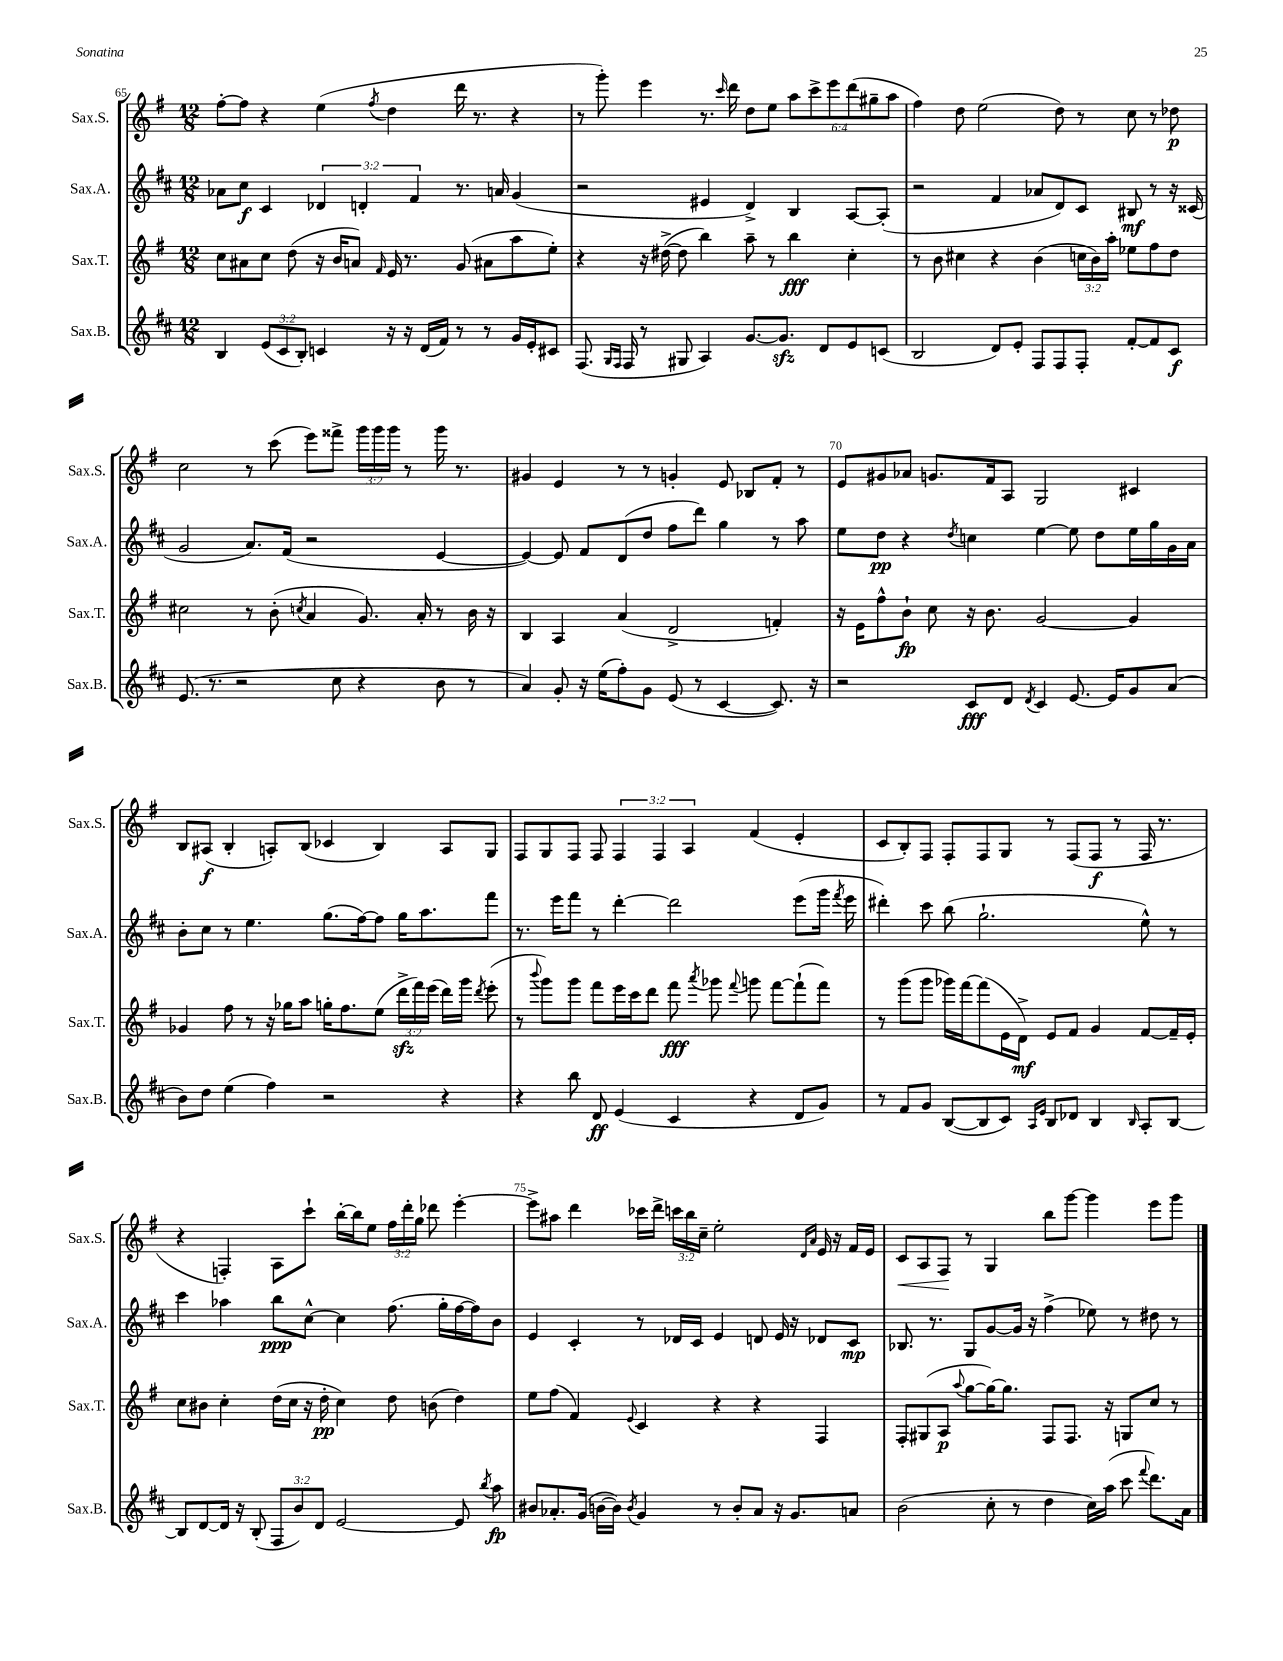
<<
\new StaffGroup <<
\new Staff = "s0" \with { instrumentName = "Sax.S." shortInstrumentName = "Sax.S." } {
    \clef treble \key g \major \numericTimeSignature \time 12/8 \override Staff.TupletNumber.text = #tuplet-number::calc-fraction-text
    \autoBeamOff fis''8[~-. fis''8] r4 e''4( \acciaccatura { fis''8 } d''4 d'''16 r8. r4 |
    r8 g'''8-.) e'''4 r8. \grace { c'''16 } d'''16 d''8[ e''8] \tuplet 6/4 { a''8[ c'''8-> e'''8 d'''8( gis''8-- a''8] } |
    fis''4) d''8 e''2( d''8) r8 c''8 r8 des''8\p |
    c''2 r8 c'''8( e'''8[) fisis'''8]-> \tuplet 3/2 { g'''16[ g'''16 g'''16] } r8 g'''16 r8. |
    gis'4 e'4 r8 r8 g'4-. e'8 bes8[ fis'8]-. r8 |
    e'8[ gis'8 aes'8] g'8.[ fis'16 a8] g2 cis'4 |
    b8[ ais8]\f( b4-. a8[-.) b8]( ces'4 b4) a8[ g8] |
    fis8[ g8 fis8] fis8 \tuplet 3/2 { fis4 fis4 a4 } fis'4( e'4-. |
    c'8[ b8-.) fis8] fis8[-. fis8 g8] r8 fis8[( fis8]\f r8 fis16 r8. |
    r4 f4-.) a8[ c'''8]-! b''16[~-. b''16 e''8] \tuplet 3/2 { fis''16[ d'''16-. g''16] } des'''8 e'''4~-. |
    e'''8[-> ais''8] d'''4 ces'''16[ d'''16]-> \tuplet 3/2 { c'''16[ b''16 c''16]-- } e''2-. \grace { d'16[ a'16] } e'16 r16 fis'16[ e'16] |
    c'8[\< a8 fis8]\! r8 g4 b''8[ g'''8]~ g'''4 e'''8[ g'''8] \bar "|." |
}
\new Staff = "s1" \with { instrumentName = "Sax.A." shortInstrumentName = "Sax.A." } {
    \clef treble \key d \major \numericTimeSignature \time 12/8 \override Staff.TupletNumber.text = #tuplet-number::calc-fraction-text
    \autoBeamOff aes'8[ cis''8]\f cis'4 \tuplet 3/2 { des'4 d'4-. fis'4 } r8. a'16 g'4( |
    r2 eis'4 d'4->) b4 a8[~ a8]-.( |
    r2 fis'4 aes'8[ d'8) cis'8] bis8\mf r8 r16 cisis'16( |
    g'2 a'8.[) fis'16]( r2 e'4~ |
    e'4~) e'8 fis'8[ d'8( d''8] fis''8[ d'''8]) g''4 r8 a''8 |
    e''8[ d''8]\pp r4 \acciaccatura { d''8 } c''4 e''4~ e''8 d''8[ e''16 g''16 g'16 a'16] |
    b'8[-. cis''8] r8 e''4. g''8.[( fis''16~) fis''8] g''16[ a''8. fis'''8] |
    r8. e'''16[ fis'''8] r8 d'''4~-. d'''2 e'''8[( g'''16] \acciaccatura { fis'''8 } e'''16 |
    dis'''4-.) cis'''8 b''8( g''2.-! e''8-^) r8 |
    cis'''4 aes''4 b''8[\ppp cis''8]~-^ cis''4 fis''8.( g''16[-. fis''16~ fis''16) b'8] |
    e'4 cis'4-. r8 des'16[ cis'16] e'4 d'8 e'16 r16 des'8[ cis'8]\mp |
    bes8. r8. g8[ g'8~ g'16] r16 fis''4->( ees''8) r8 dis''8 r8 \bar "|." |
}
\new Staff = "s2" \with { instrumentName = "Sax.T." shortInstrumentName = "Sax.T." } {
    \clef treble \key g \major \numericTimeSignature \time 12/8 \override Staff.TupletNumber.text = #tuplet-number::calc-fraction-text
    \autoBeamOff c''8[ ais'8 c''8] d''8( r16 b'16[ a'8]) \grace { fis'16 } e'16 r8. g'8( ais'8[ a''8 e''8]-.) |
    r4 r16 dis''16~->( dis''8 b''4) a''8-- r8 b''4\fff c''4-. |
    r8 b'8 cis''4 r4 b'4( \tuplet 3/2 { c''16[ b'16) a''16]-. } ees''8[ fis''8 d''8] |
    cis''2 r8 b'8-.( \acciaccatura { c''8 } a'4 g'8.) a'16-. r8 b'16 r16 |
    b4 a4 a'4( d'2-> f'4-.) |
    r16 e'16[ fis''8-^ b'8]-!\fp c''8 r16 b'8. g'2~ g'4 |
    ges'4 fis''8 r8 r16 ges''16[ a''8] g''16[-. fis''8. e''8]( \tuplet 3/2 { d'''16[->\sfz fis'''16) e'''16]( } d'''16[) g'''16] \acciaccatura { d'''8 } e'''8-.( |
    r8 \appoggiatura { b'''8 } g'''8[) g'''8] fis'''8[ e'''16 c'''16 d'''8] fis'''8\fff \acciaccatura { a'''8 } ges'''8 \appoggiatura { fis'''8 } g'''8 fis'''8[~ fis'''8-!( fis'''8]) |
    r8 g'''8[( g'''8] ges'''16[) fis'''16~ fis'''8( e'16 d'16]->\mf) e'8[ fis'8] g'4 fis'8[~ fis'16-- e'16]-. |
    c''8[ bis'8] c''4-. d''16[( c''16] r16 d''16-.\pp c''4) d''8 b'8( d''4) |
    e''8[ fis''8]( fis'4) \appoggiatura { e'8 } c'4 r4 r4 fis4 |
    fis8[-. gis8( a8]\p \appoggiatura { a''8 } g''8[~ g''16~) g''8.] fis8[ fis8.] r16 g8[ c''8] r8 \bar "|." |
}
\new Staff = "s3" \with { instrumentName = "Sax.B." shortInstrumentName = "Sax.B." } {
    \clef treble \key d \major \numericTimeSignature \time 12/8 \override Staff.TupletNumber.text = #tuplet-number::calc-fraction-text
    \autoBeamOff b4 \tuplet 3/2 { e'8[( cis'8 b8]-.) } c'4 r16 r16 d'16[( fis'16]) r8 r8 g'16[ e'16-. cis'8] |
    fis8.( \grace { g16[ fis16] } fis16 r8 gis8 a4) g'8.[~ g'8.]\sfz d'8[ e'8 c'8]( |
    b2 d'8[) e'8]-. fis8[ fis8 fis8]-. fis'8[~-. fis'8 cis'8]\f |
    e'8.( r8. r2 cis''8 r4 b'8 r8 |
    a'4) g'8-. r16 e''16[( fis''8-.) g'8] e'8( r8 cis'4~ cis'8.) r16 |
    r2 cis'8[\fff d'8] \acciaccatura { d'8 } cis'4 e'8.~ e'16[ g'8 a'8]( |
    b'8[) d''8] e''4( fis''4) r2 r4 |
    r4 b''8 d'8\ff e'4( cis'4 r4 d'8[ g'8]) |
    r8 fis'8[ g'8] b8[~( b8 cis'8]) \grace { a16[ e'16] } b8[ des'8] b4 \grace { b16 } a8[-. b8]~ |
    b8[ d'8~ d'16] r16 b8-.( \tuplet 3/2 { fis8[ b'8) d'8] } e'2~ e'8 \acciaccatura { b''8 } a''8\fp |
    bis'8[ aes'8.-. g'16]( b'16[~ b'16]) \acciaccatura { b'8 } g'4 r8 b'8[-. aes'8] r16 g'8.[ a'8] |
    b'2( cis''8-. r8 d''4 cis''16[) a''16]( cis'''8 \appoggiatura { fis'''8 } d'''8.[) a'16] \bar "|." |
}
>>
>>
\layout { \context { \Score currentBarNumber = #65 \override BarNumber.break-visibility = ##(#f #t #t) barNumberVisibility = #(every-nth-bar-number-visible 5) } }
